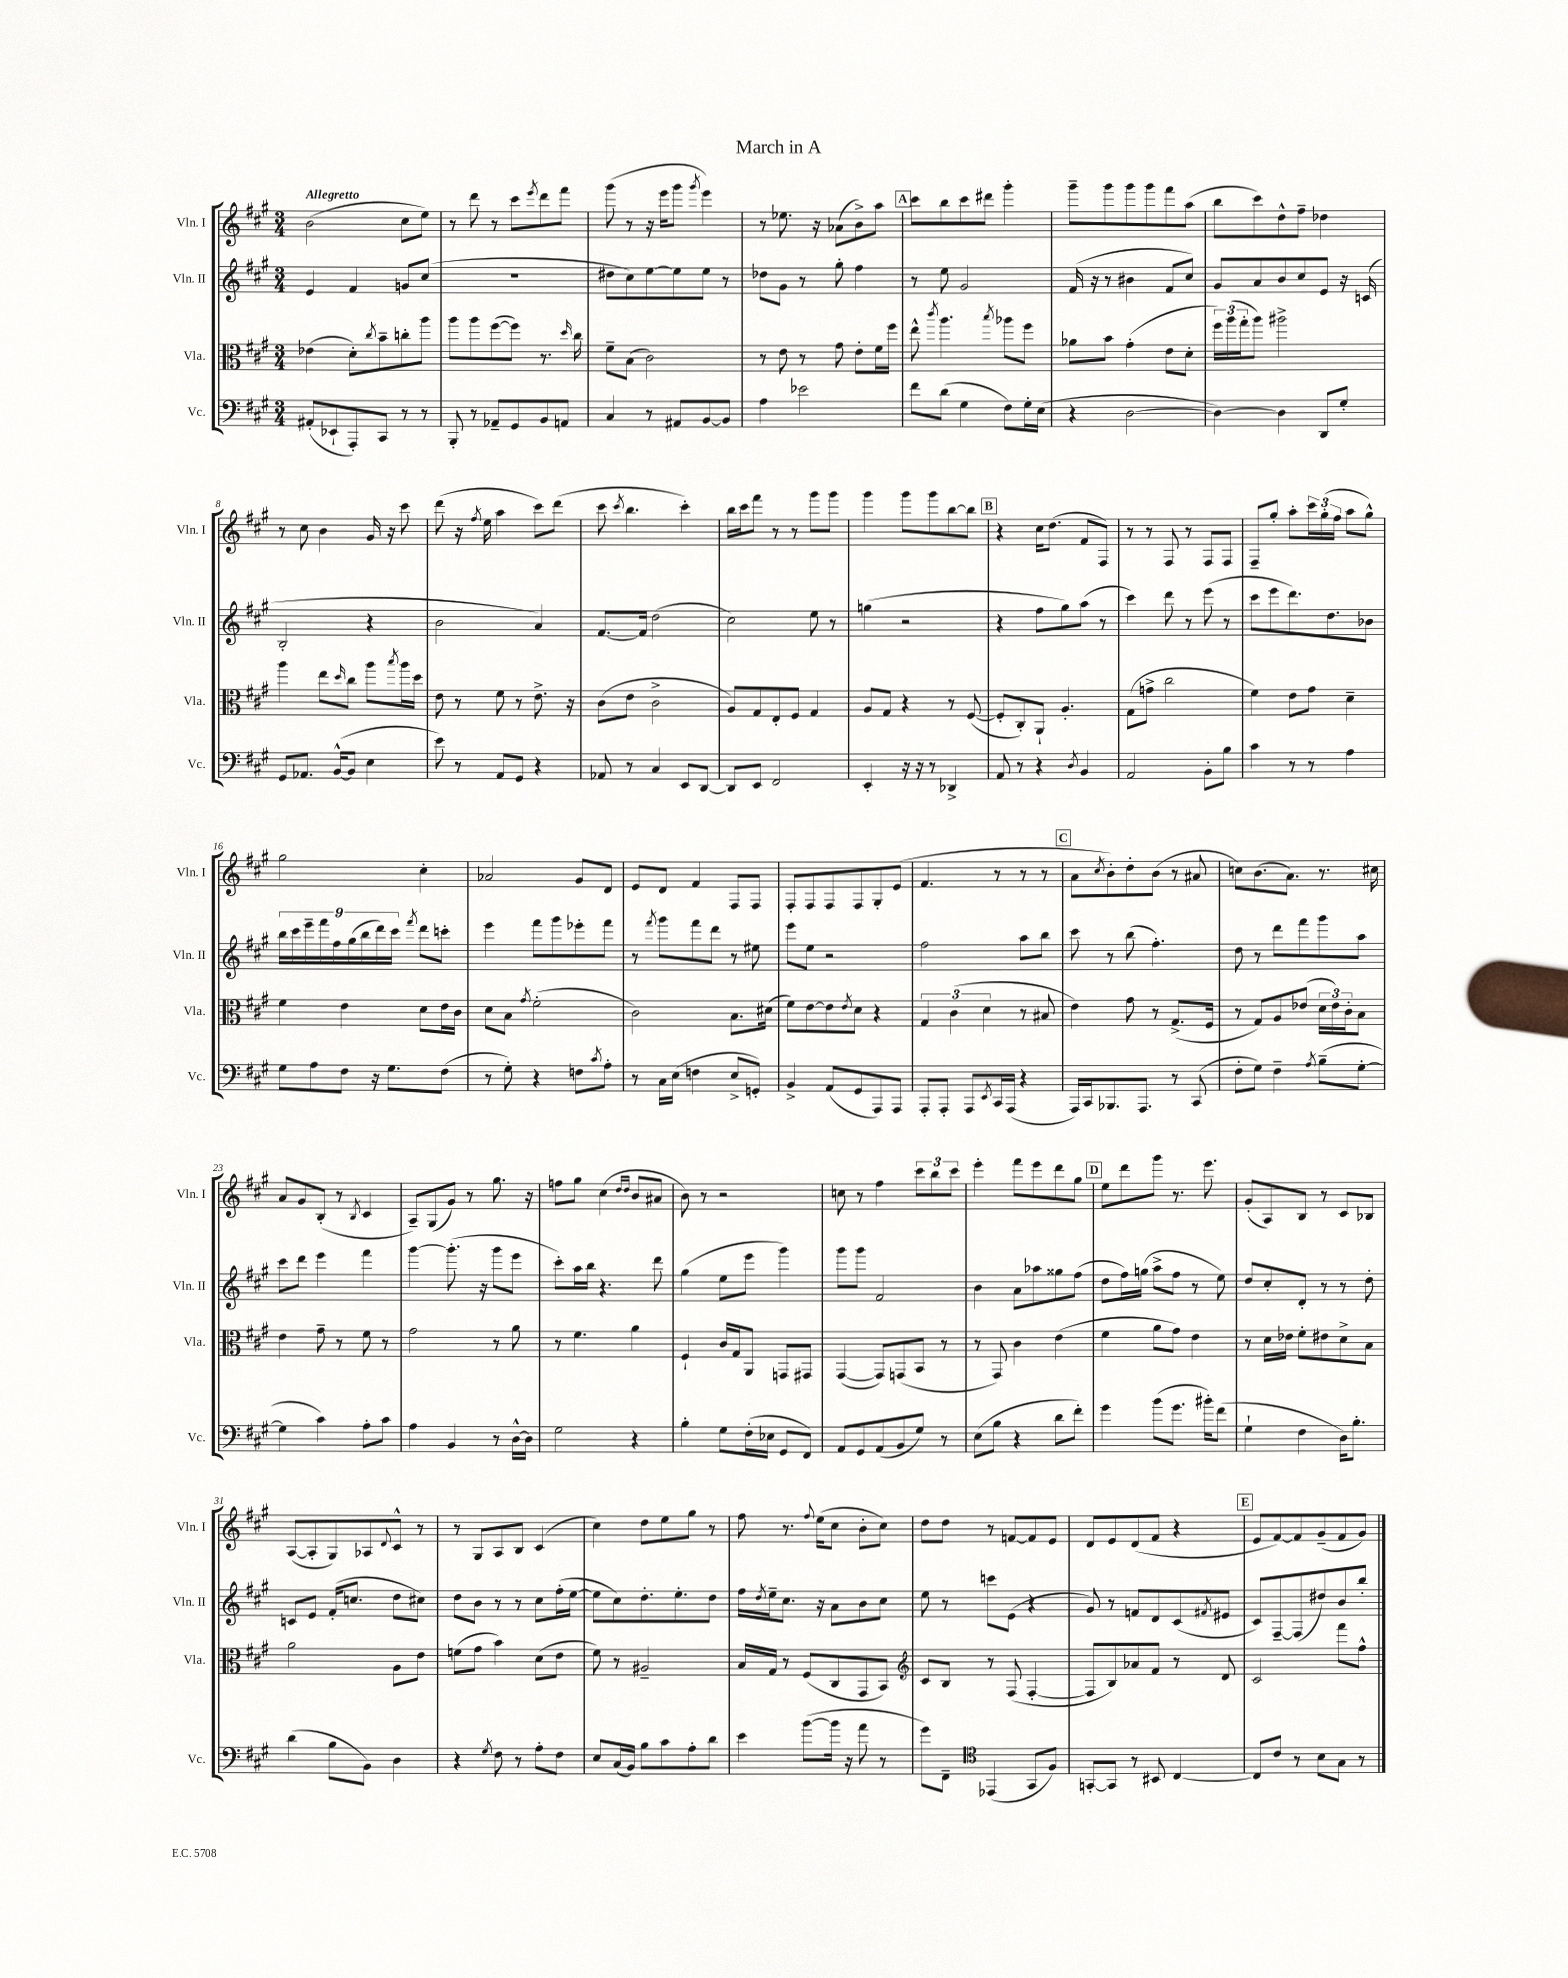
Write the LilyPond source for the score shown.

\header { title = "March in A" }
<<
\new StaffGroup <<
\new Staff = "s0" \with { instrumentName = "Vln. I" shortInstrumentName = "Vln. I" } {
    \clef treble \key a \major \numericTimeSignature \time 3/4 \tempo "Allegretto"
    b'2( cis''8 e''8) |
    r8 d'''8 r8 cis'''8 \acciaccatura { e'''8 } d'''8 fis'''8 |
    gis'''8( r8 r16 e'''16 gis'''8 \acciaccatura { gis'''8 } e'''4) |
    r8 ees''8. r16 aes'8( b'8->) a''8 |
    \mark \markup { \box "A" } cis'''8 b''8 cis'''8 dis'''8 gis'''4-. |
    gis'''8-- gis'''8 gis'''8 gis'''8 fis'''8 a''8( |
    b''8 cis'''8) d''8-^ fis''8-- des''4 |
    r8 cis''8 b'4 gis'16 r16 cis'''8 |
    d'''8( r16 \acciaccatura { fis''8 } e''16 a''4 cis'''8) d'''8( |
    cis'''8 \acciaccatura { cis'''8 } b''4. cis'''4-.) |
    b''16 cis'''16 fis'''8 r8 r8 gis'''8 gis'''8 |
    gis'''4 gis'''8 gis'''8 b''8~ b''8 |
    \mark \markup { \box "B" } r4 cis''16 d''8.( fis'8 fis8) |
    r8 r8 fis8 r8 fis8 fis8 |
    fis8-- gis''8-. a''8-. \tuplet 3/2 { cis'''16 gis''16-.( fis''16 } a''8 gis''8-^) |
    gis''2 cis''4-. |
    aes'2 gis'8 d'8 |
    e'8 d'8 fis'4 fis8 fis8 |
    fis8-. fis8 fis8 fis8 gis8-. e'8( |
    fis'4. r8 r8 r8 |
    \mark \markup { \box "C" } a'8 \acciaccatura { cis''8 } b'8-.) d''8-. b'8( r8 ais'8 |
    c''8) b'8.( a'8.) r8. cis''16 |
    a'8 gis'8 b8-.( r8 \acciaccatura { b8 } cis'4 |
    a8--) gis8( gis'8) r8 gis''8. r16 |
    f''8 gis''8 cis''4( \grace { d''16 d''16 } b'8 ais'8 |
    b'8) r8 r2 |
    c''8 r8 fis''4 \tuplet 3/2 { cis'''8 b''8 cis'''8 } |
    e'''4-. fis'''8 e'''8 d'''8 gis''8 |
    \mark \markup { \box "D" } e''8 d'''8 gis'''8 r8. e'''8. |
    gis'8-.( a8) b8 r8 cis'8 bes8 |
    a8~( a8-. gis8) aes8 \appoggiatura { d'8 } cis'8-^ r8 |
    r8 gis8 a8 b8 cis'4( |
    cis''4) d''8 e''8 gis''8 r8 |
    fis''8 r8. \appoggiatura { fis''8 } e''16( cis''8 b'8-. cis''8) |
    d''8 d''8 r8 f'8~ f'8 e'8 |
    d'8 e'8 d'8( fis'8 r4 |
    \mark \markup { \box "E" } e'8 fis'8~) fis'8 gis'8--( fis'8 gis'8) \bar "|." |
}
\new Staff = "s1" \with { instrumentName = "Vln. II" shortInstrumentName = "Vln. II" } {
    \clef treble \key a \major \numericTimeSignature \time 3/4
    e'4 fis'4 g'8 cis''8( |
    R2. |
    dis''8 cis''8) e''8~ e''8 e''8 r8 |
    des''8 gis'8 r8 gis''8-. fis''4 |
    \mark \markup { \box "A" } r8 e''8 gis'2 |
    fis'16( r16 r8 bis'4 fis'8 cis''8) |
    gis'8 a'8 b'8 cis''8 e'8 r16 c'16( |
    b2-. r4 |
    b'2 a'4) |
    fis'8.~ fis'16 d''2( |
    cis''2) e''8 r8 |
    g''4( r2 |
    \mark \markup { \box "B" } r4 fis''8 gis''8) a''8( r8 |
    cis'''4) d'''8 r8 e'''8( r8 |
    cis'''8 e'''8 d'''8.) d''8. bes'8 |
    \tuplet 9/8 { b''16 cis'''16 e'''16-- fis'''16 fis''16 gis''16( b''16 d'''16) cis'''16 } \acciaccatura { fis'''8 } d'''8 c'''8-. |
    e'''4 fis'''8 gis'''8 ees'''8-. fis'''8 |
    r8 \acciaccatura { fis'''8 } gis'''8 fis'''8 d'''8 r8 eis''8 |
    e'''8 e''8 r2 |
    fis''2 a''8 b''8 |
    \mark \markup { \box "C" } cis'''8 r8 b''8( fis''4.-.) |
    d''8 r8 d'''8 fis'''8 gis'''8 a''8 |
    cis'''8 d'''8 e'''4 fis'''4 |
    gis'''4~ gis'''8.-.( r16 gis'''8 e'''8 |
    cis'''8-.) a''16 b''16 r4. d'''8 |
    gis''4( e''8 e'''8 gis'''4) |
    gis'''8 gis'''8 fis'2 |
    b'4 a'8 aes''8 gisis''8 fis''8( |
    \mark \markup { \box "D" } d''8 fis''16) g''16( a''8-> fis''8 r8 e''8) |
    d''8 cis''8-. d'8-. r8 r8 d''8-. |
    c'8 e'8 fis'16-.( c''8. d''8 cis''8) |
    d''8 b'8 r8 r8 cis''8 fis''16-.( e''16~ |
    e''8 cis''8) d''8.-. e''8.-. d''8 |
    fis''16 \acciaccatura { d''8 } e''16-- cis''8. r16 a'8 b'8 cis''8 |
    e''8 r8 c'''8 e'8( r4 |
    gis'8) r8 f'8 d'8 cis'8( \acciaccatura { fis'8 } eis'8 |
    \mark \markup { \box "E" } cis'8) fis8~-- fis8( dis''8) b'8 b''8-. \bar "|." |
}
\new Staff = "s2" \with { instrumentName = "Vla." shortInstrumentName = "Vla." } {
    \clef alto \key a \major \numericTimeSignature \time 3/4
    ees'4( d'8-.) \acciaccatura { cis''8 } b'8-- c''8-. a''8 |
    a''8 a''8 fis''8~( fis''8) r8. \grace { d''16 } cis''16 |
    fis'8-- b8( cis'2) |
    r8 e'8 r8 gis'8 e'8-. fis'16 fis''16 |
    \mark \markup { \box "A" } e''8-^ \acciaccatura { cis'''8 } a''4. \acciaccatura { b''8 } aes''8 fis''8 |
    aes'8 b'8 gis'4-.( e'8 d'8-. |
    \tuplet 3/2 { fis''16) a''16( gis''16-. } a''8) ais''2-> |
    a''4 e''8 \grace { d''16 } cis''8 a''8 \acciaccatura { b''8 } a''16 d''16 |
    e'8 r8 fis'8 r8 e'8.-> r16 |
    cis'8( e'8 cis'2-> |
    a8) gis8 e8-. fis8 gis4 |
    a8 gis8 r4 r8 fis8~( |
    \mark \markup { \box "B" } fis8-. cis8-.) a,8-! a4.-. |
    gis8( g'8-> cis''2 |
    fis'4) e'8 gis'8 d'4-- |
    fis'4 e'4 d'8 e'16 cis'16 |
    d'8 b8 \acciaccatura { gis'8 } fis'2-.( |
    cis'2) b8. dis'16( |
    fis'8) e'8~ e'8 \acciaccatura { e'8 } d'8 r4 |
    \tuplet 3/2 { gis4 cis'4( d'4 } r8 bis8 |
    \mark \markup { \box "C" } e'4) gis'8 r8 gis8.->( fis16 |
    r8 gis8) a8 ees'8( \tuplet 3/2 { d'16 ees'16) cis'16-. } b8 |
    e'4 gis'8-- r8 fis'8 r8 |
    gis'2 r8 a'8 |
    r8 fis'4. a'4 |
    fis4-! cis'16 gis16 a,8 g,8 gis,8 |
    gis,4~( gis,8) g,8( b,8 r8 |
    r8 gis,8) cis'4 e'4( |
    \mark \markup { \box "D" } fis'4 a'8 gis'8) e'4 |
    r8 d'16 ees'16 fis'8-. eis'8 d'8-> b8 |
    a'2 a8 e'8 |
    f'8( gis'8 b'4) d'8( e'8 |
    fis'8) r8 ais2-- |
    b16 gis16 r8 fis8( cis8 gis,8 b,8) |
    \clef treble cis'8 b8 r8 fis8( fis4~-. |
    fis8 b8) aes'8 fis'8 r8 d'8 |
    \mark \markup { \box "E" } cis'2 fis'''8 fis''8-^ \bar "|." |
}
\new Staff = "s3" \with { instrumentName = "Vc." shortInstrumentName = "Vc." } {
    \clef bass \key a \major \numericTimeSignature \time 3/4
    ais,8-.( ees,8-! a,,8-.) cis,8 r8 r8 |
    b,,8-. r8 aes,8-- gis,8 b,8 a,8 |
    cis4 r8 ais,8 b,8~ b,8 |
    a4 ees'2 |
    \mark \markup { \box "A" } fis'8 d'8( gis4 fis8) gis16-. e16( |
    r4 d2~ |
    d4~) d4 d,8 gis8-. |
    gis,8 aes,8. b,16~-^( b,8 e4 |
    e'8) r8 a,8 gis,8 r4 |
    aes,8 r8 cis4 e,8 d,8~ |
    d,8 e,8 fis,2 |
    e,4-. r16 r16 r8 des,4-> |
    \mark \markup { \box "B" } a,8 r8 r4 \acciaccatura { d8 } b,4 |
    a,2 b,8-. b8 |
    cis'4 r8 r8 a4 |
    gis8 a8 fis8 r16 gis8. fis8( |
    r8 gis8-.) r4 f8 \acciaccatura { cis'8 } a8-. |
    r8 cis16 e16( f4 e8-> g,8-.) |
    b,4-> a,8( gis,8 a,,8) a,,8 |
    a,,8-. a,,8-. a,,8 \acciaccatura { e,8 } cis,16 a,,16( r4 |
    \mark \markup { \box "C" } a,,16) cis,16 bes,,8. a,,8. r8 cis,8( |
    fis8-. gis8) fis4-- \acciaccatura { a8 } b8--( gis8~-. |
    gis4 cis'4) a8-. cis'8 |
    a4 b,4 r8 d16~-^ d16 |
    gis2 r4 |
    b4-. gis8 fis16-.( ees16 gis,8 fis,8) |
    a,8 gis,8 a,8( b,8 gis8) r8 |
    e8( b8 r4 d'8 fis'8-.) |
    \mark \markup { \box "D" } gis'4 b'8( gis'8. bis'16-.) fis'8( |
    gis4-! fis4 d16) b8.-. |
    d'4( b8 b,8) d4 |
    r4 \acciaccatura { gis8 } fis8 r8 a8-. fis8 |
    e8 cis16( b,16) b8 cis'8 a8-. d'8 |
    e'4 b'8~( b'16 r16 a'8 r8 |
    gis'8) fis,8-- \clef tenor ees,4( gis,8 fis8) |
    g,8~-. g,8 r8 bis,8 cis4~ |
    \mark \markup { \box "E" } cis8 cis'8 r8 b8 gis8 r8 \bar "|." |
}
>>
>>
